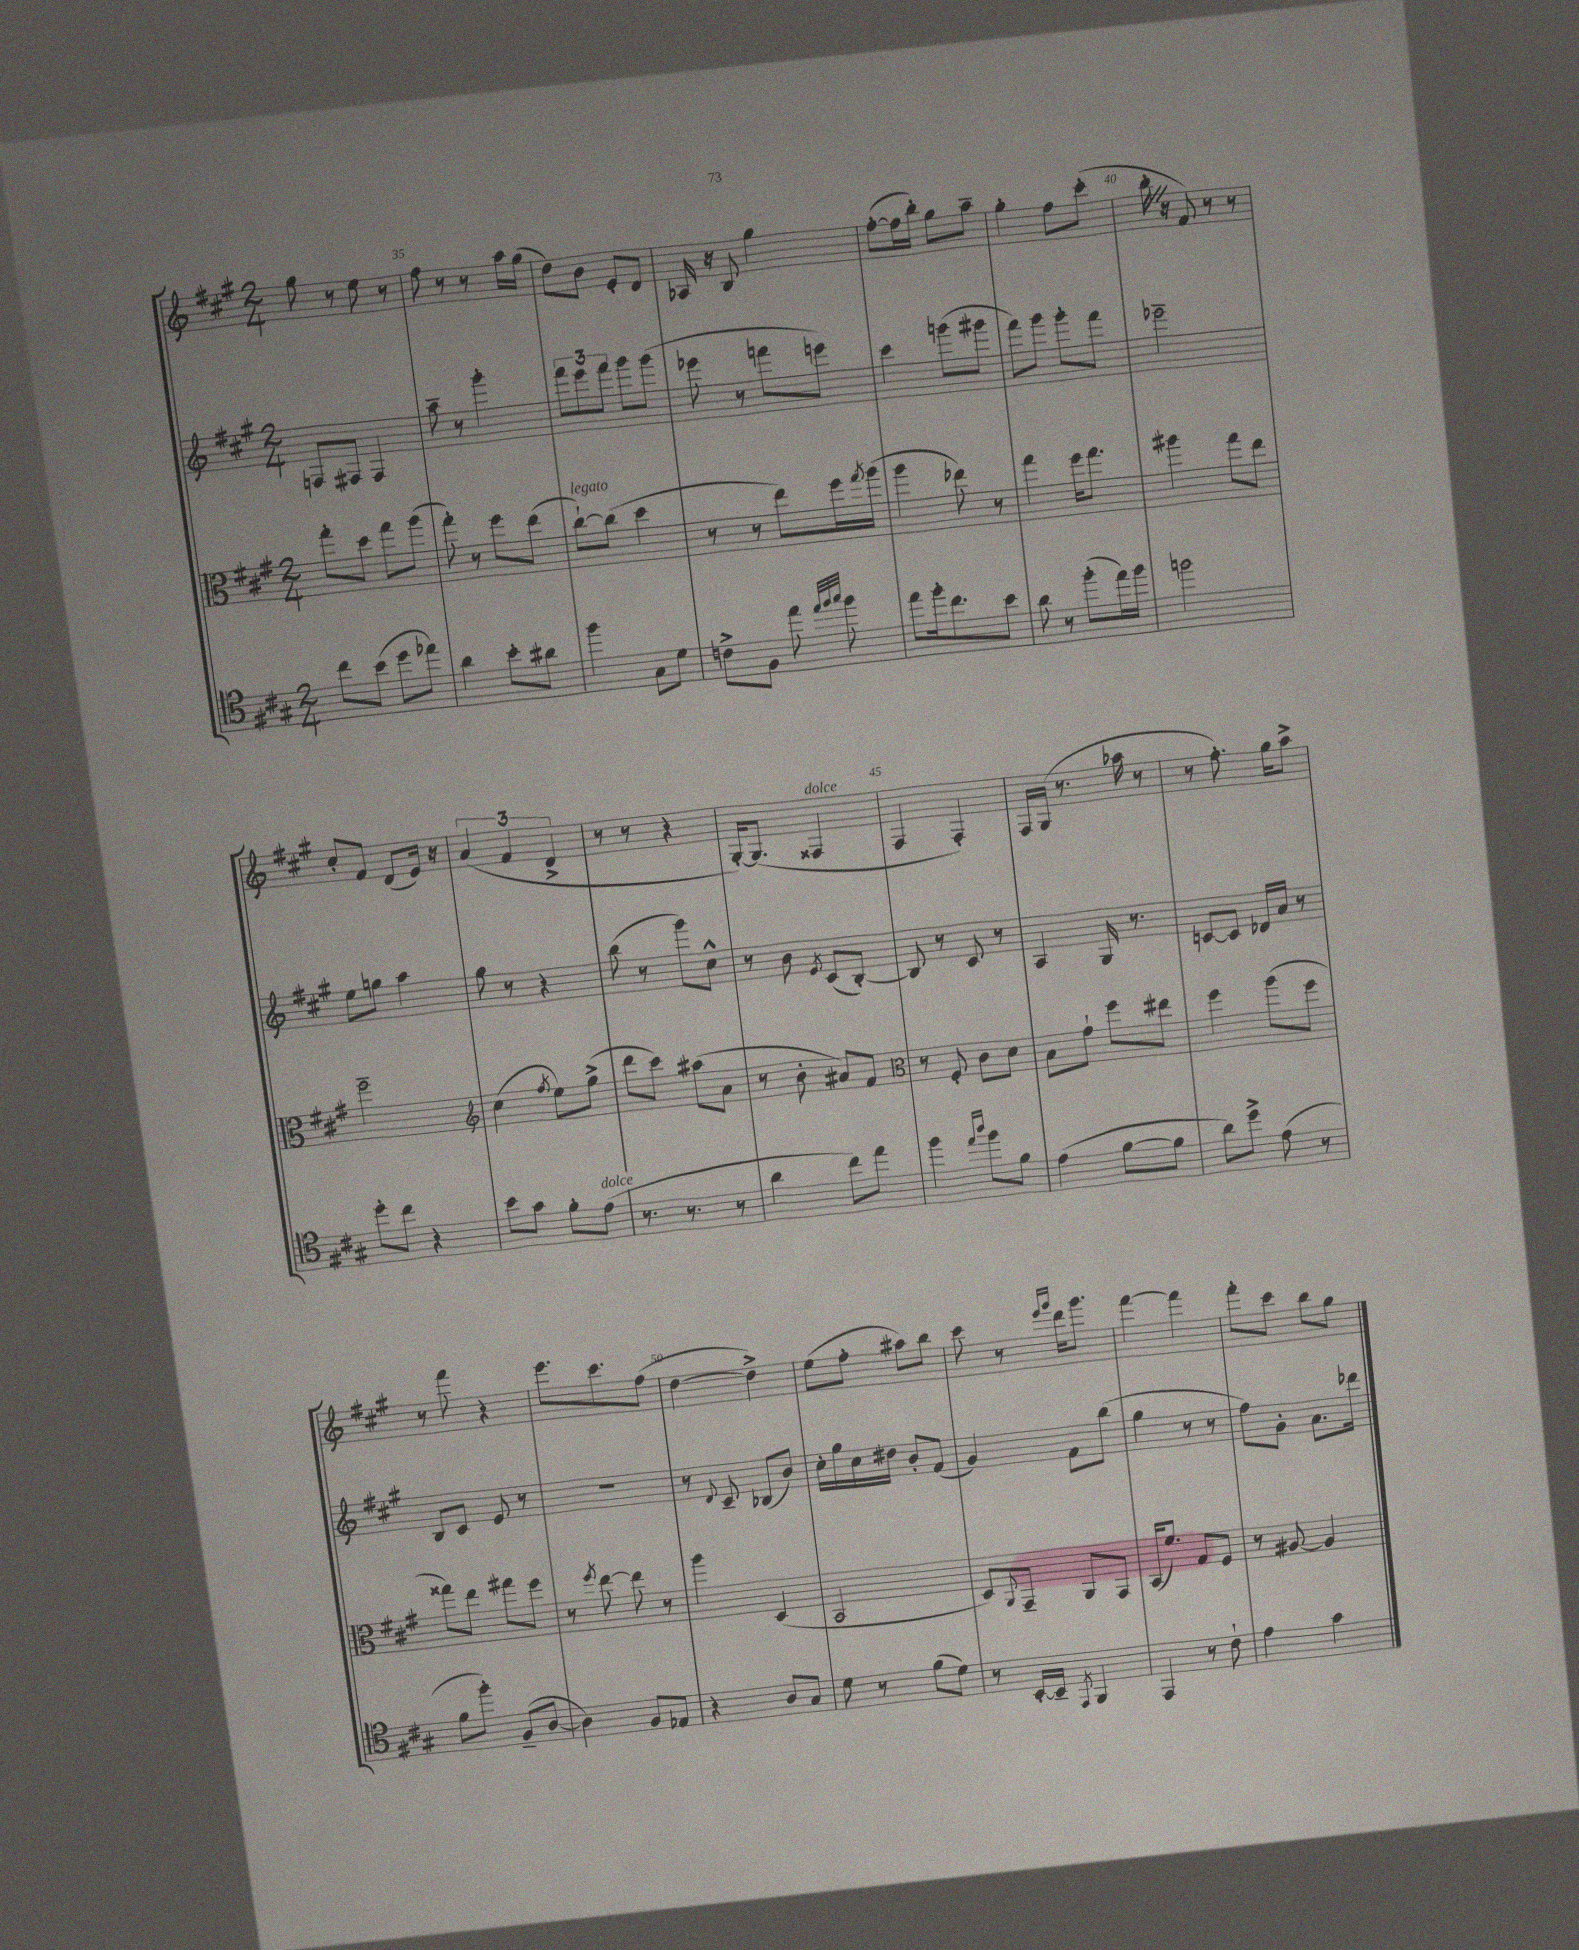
<<
\new StaffGroup <<
\new Staff = "s0" {
    \clef treble \key a \major \numericTimeSignature \time 2/4
    gis''8 r8 e''8 r8 |
    fis''8 r8 r8 a''16 gis''16( |
    d''8) b'8 e'8-. d'8 |
    aes16 r16 b8 gis''4 |
    fis''8~-.( fis''16 b''16-.) gis''8 a''8-- |
    gis''4-. fis''8 cis'''8-.( |
    b''16-. \once \override BreathingSign.text = \markup { \musicglyph "scripts.caesura.straight" } \breathe r16 fis'8) r8 r8 |
    cis''8-. fis'8 d'8( e'16) r16 |
    \tuplet 3/2 { a'4( fis'4 d'4-> } |
    r8 r8 r4 |
    gis16~-.) gis8.( fisis4^\markup { \italic "dolce" } |
    fis4 fis4-.) |
    fis16 gis16( r8. aes''16 r8 |
    r8 fis''8.-.) gis''16 a''8-> |
    r8 fis'''8 r4 |
    e'''8. cis'''8. fis''8( |
    d''4~ d''4->) |
    e''8( fis''8-. ais''8) b''8 |
    cis'''8 r8 \grace { e'''16 gis'''16 } d'''16 gis'''8. |
    fis'''4~ fis'''4 |
    fis'''8-. cis'''8 b''8 gis''8 \bar "|." |
}
\new Staff = "s1" {
    \clef treble \key a \major \numericTimeSignature \time 2/4
    f8 fis8 fis4 |
    a''8-- r8 gis'''4-. |
    \tuplet 3/2 { fis'''8 e'''8 fis'''8 } gis'''8 gis'''8( |
    ees'''8 r8 f'''8 e'''8) |
    cis'''4 g'''8( gis'''8 |
    fis'''8) gis'''8 gis'''8-. fis'''8 |
    ees'''2-- |
    e''8 g''8 a''4 |
    gis''8 r8 r4 |
    b''8( r8 gis'''8) cis''8-^ |
    r8 b'8 \acciaccatura { e'8 } cis'8( b8~-.) |
    b8 r8 cis'8 r8 |
    a4 gis16 r8. |
    c'8~ c'8 des'16 a'16 r8 |
    b8 cis'8 e'8 r8 |
    r2 |
    r8 \appoggiatura { d'8 } cis'8-- bes8( b'8) |
    cis''16-. gis''16 cis''16 dis''16 b'8-. fis'8( |
    gis'4) fis'8 b''8( |
    gis''4 r8 r8 |
    fis''8) gis'8-. a'8. des'''16 \bar "|." |
}
\new Staff = "s2" {
    \clef alto \key a \major \numericTimeSignature \time 2/4
    gis''8-. d''8 gis''8 a''8( |
    gis''8-.) r8 fis''8 e''8( |
    cis''8~-!^\markup { \italic "legato" }) cis''8( d''4 |
    r8 r8 e''8) fis''16 \acciaccatura { gis''8 } a''16( |
    a''4 ees''8) r8 |
    gis''4 fis''16 gis''8. |
    ais''4 gis''8 e''8 |
    fis''2-- |
    \clef treble cis''4( \acciaccatura { fis''8 } e''8) gis''8->( |
    d'''8 cis'''8) ais''8( a'8 |
    r8 b'8-. ais'8) fis'8 |
    \clef alto r8 fis8-. cis'8 d'8 |
    b8 gis'8-! fis''8 eis''8 |
    fis''4 a''8( fis''8 |
    gisis''8) e''8 gis''8 fis''8 |
    r8 \acciaccatura { fis''8 } e''8~ e''8 r8 |
    a''4 d4( |
    b,2 |
    d8) \appoggiatura { a,8 } gis,8-- a,8 gis,8 |
    b,16( fis'8.) gis8 fis8 |
    r8 ais8~ ais4 \bar "|." |
}
\new Staff = "s3" {
    \clef tenor \key a \major \numericTimeSignature \time 2/4
    cis''8 b'8( d''8 ees''8) |
    a'4 b'8-. ais'8 |
    fis''4 gis8 d'8 |
    c'8-> fis8 e''8 \grace { e''32 fis''32 gis''32 } fis''8 |
    e''8 fis''16-. cis''8. b'8 |
    a'8 r8 fis''8-.( e''16) fis''16 |
    f''2 |
    d''8-. cis''8 r4 |
    b'8 gis'8 fis'8-. e'8^\markup { \italic "dolce" }( |
    r8. r8. r8 |
    a'4 cis''8) e''8 |
    fis''4 \grace { e''16 a''16 } fis''8 fis'8 |
    e'4( fis'8~ fis'8 |
    a'8) d''8-> e'8( r8 |
    fis'8 fis''8-.) fis8--( a8~ |
    a4) fis8 ees8 |
    r4 a8 gis8 |
    d'8 r8 fis'8( d'8) |
    r8 b,16~-. b,16-- \acciaccatura { e,8 } fis,4 |
    e,4 r8 cis'8-! |
    e'4 gis'4 \bar "|." |
}
>>
>>
\layout { \context { \Score currentBarNumber = #34 \override BarNumber.break-visibility = ##(#f #t #t) barNumberVisibility = #(every-nth-bar-number-visible 5) } }
